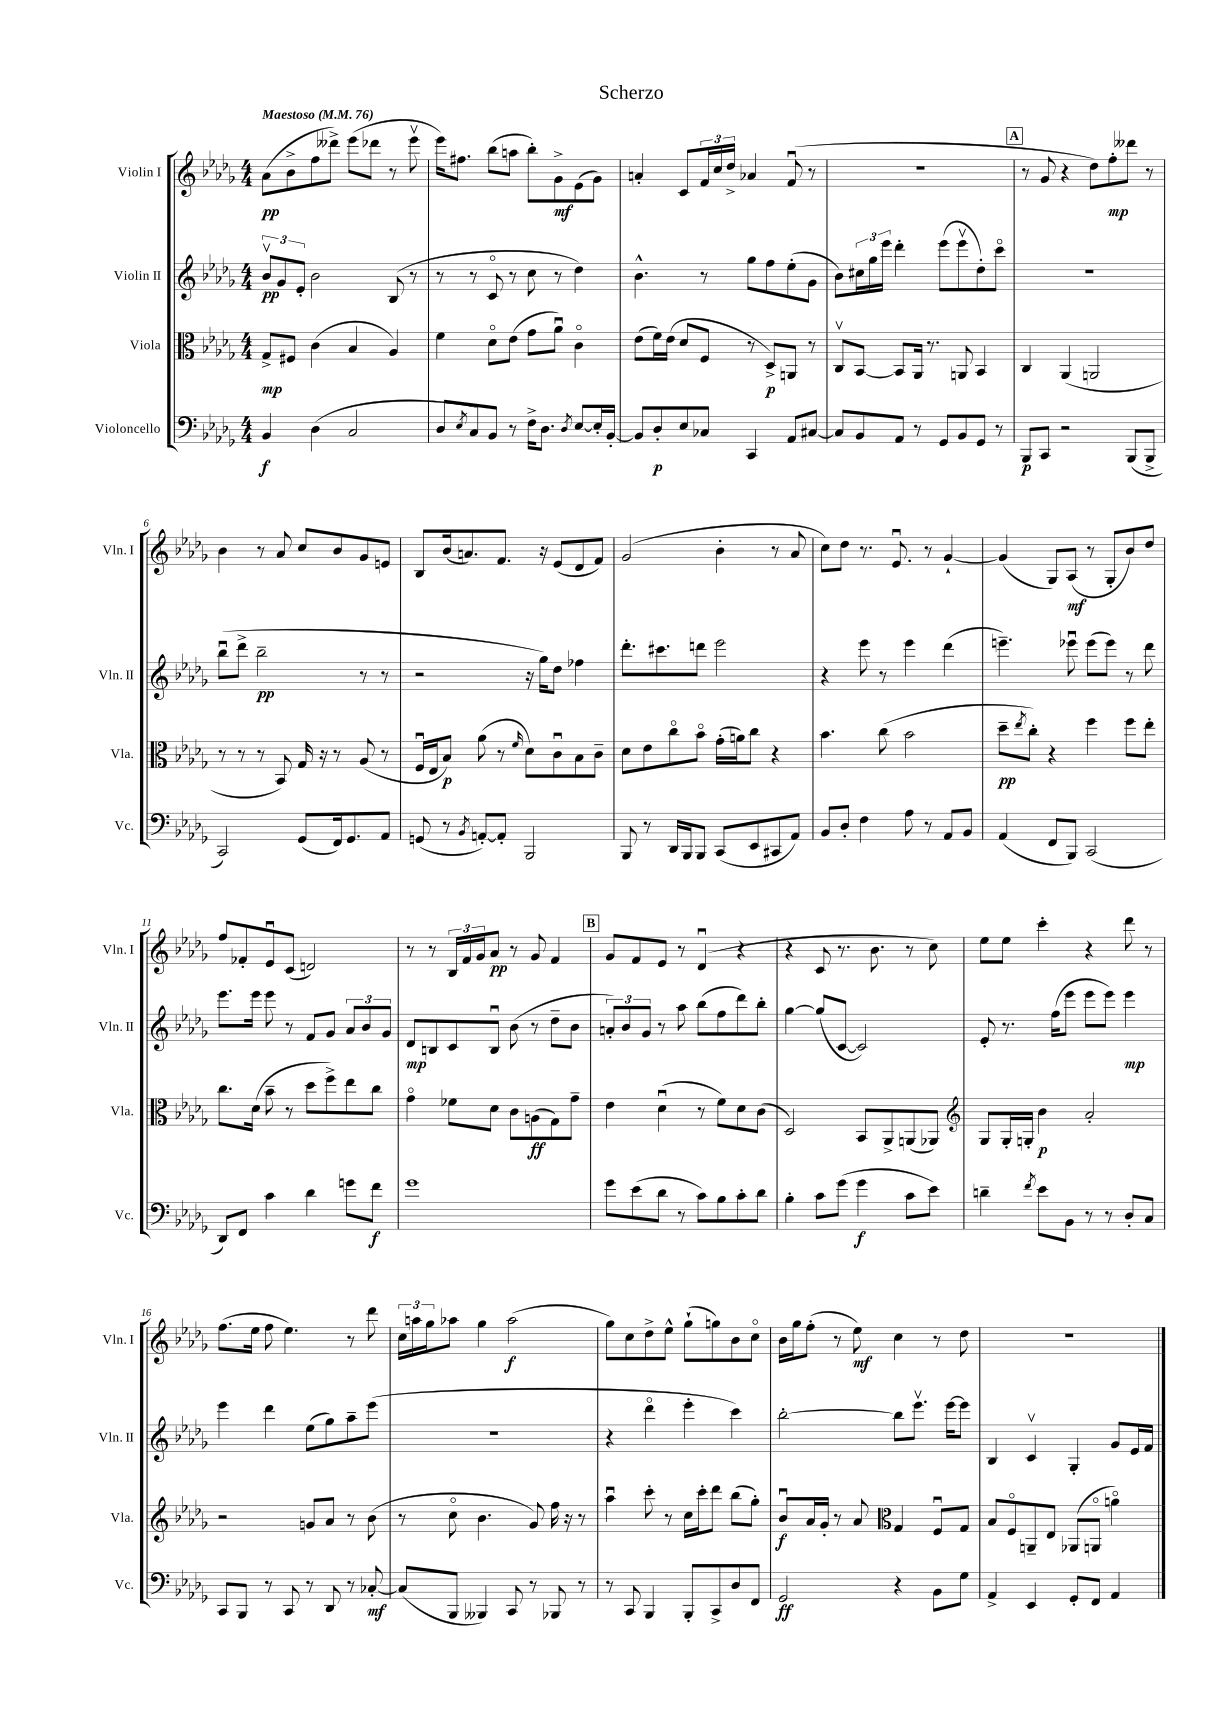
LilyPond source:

\header { title = "Scherzo" }
<<
\new StaffGroup <<
\new Staff = "s0" \with { instrumentName = "Violin I" shortInstrumentName = "Vln. I" } {
    \clef treble \key des \major \numericTimeSignature \time 4/4 \tempo "Maestoso" 4 = 76
    aes'8\pp( bes'8-> f''8 deses'''8->) ees'''8( des'''8 r8 ees'''8\upbow |
    ees'''16) fis''8. bes''8( a''8 bes''8-.) ges'8->\mf ees'8( ges'8) |
    a'4-. c'8 \tuplet 3/2 { f'16 c''16 des''16-> } aes'4 f'8\downbow( r8 |
    R1 |
    \mark \markup { \box "A" } r8 ges'8 r4 des''8) f''8-.\mp deses'''8 r8 |
    bes'4 r8 aes'8 c''8 bes'8 ges'8 e'8 |
    bes8 bes'16( a'8.) f'8. r16 ees'8( des'8 f'8) |
    ges'2( bes'4-. r8 aes'8 |
    c''8) des''8 r8. ees'8.\downbow r8 ges'4~-! |
    ges'4( ges8) aes8\mf( r8 ges8-. bes'8) des''8 |
    f''8 fes'8-. ees'8\downbow c'8( d'2) |
    r8 r8 \tuplet 3/2 { bes16 f'16 ges'16 } aes'8\pp r8 ges'8 f'4 |
    \mark \markup { \box "B" } ges'8 f'8 ees'8 r8 des'4\downbow( r4 |
    r4 c'8 r8. bes'8. r8 c''8) |
    ees''8 ees''8 c'''4-. r4 des'''8 r8 |
    f''8.( ees''16 f''8 ees''4.) r8 des'''8 |
    \tuplet 3/2 { c''16 a''16 ges''16 } aes''8 ges''4 aes''2\f( |
    ges''8) c''8 des''8-> ees''8-^ ges''8-!( g''8) bes'8 c''8\flageolet |
    bes'16 ges''16 f''8-.( r8 ees''8\mf) c''4 r8 des''8 |
    R1 \bar "|." |
}
\new Staff = "s1" \with { instrumentName = "Violin II" shortInstrumentName = "Vln. II" } {
    \clef treble \key des \major \numericTimeSignature \time 4/4
    \tuplet 3/2 { bes'8\upbow\pp ges'8 ees'8-. } bes'2 bes8( r8 |
    r8 r8 c'8\flageolet r8 c''8 r8 des''4) |
    bes'4.-^ r8 ges''8 f''8 ees''8-.( ges'8 |
    bes'8) \tuplet 3/2 { cis''16 ges''16 ees'''16 } des'''4-. ees'''8( ees'''8\upbow des''8-.) c'''8\flageolet |
    \mark \markup { \box "A" } R1 |
    bes''8\downbow( des'''8-> bes''2--\pp r8 r8 |
    r2 r16 ges''16) des''8 fes''4 |
    des'''8.-. cis'''8. d'''8 ees'''2 |
    r4 ees'''8 r8 ees'''4 des'''4( |
    e'''4.--) ees'''8\downbow ees'''8( ees'''8) r8 des'''8 |
    ees'''8. ees'''16 ees'''8 r8 f'8 ges'8 \tuplet 3/2 { aes'8 bes'8 ges'8 } |
    des'8\mp b8 c'8 b8\downbow bes'8( r8 des''8-- bes'8 |
    \mark \markup { \box "B" } \tuplet 3/2 { a'8-.) bes'8 ges'8 } r8 aes''8 bes''8( f''8 des'''8) bes''8-. |
    ges''4~ ges''8( c'8~ c'2) |
    ees'8-. r8. f''16( ees'''8 ees'''8 ees'''8) ees'''4\mp |
    ees'''4 des'''4 ees''8( ges''8) aes''8-- ees'''8( |
    R1 |
    r4 des'''4\flageolet ees'''4-. c'''4) |
    bes''2~-. bes''8 ees'''8.\upbow ees'''16~ ees'''8 |
    bes4 c'4\upbow ges4-. ges'8 ees'16 f'16 \bar "|." |
}
\new Staff = "s2" \with { instrumentName = "Viola" shortInstrumentName = "Vla." } {
    \clef alto \key des \major \numericTimeSignature \time 4/4
    ges8->\mp fis8 c'4( bes4 aes4) |
    f'4 des'8\flageolet ees'8( ges'8 aes'8\downbow) c'4\flageolet |
    ees'8( f'16) ees'16( des'8 f8 r8 des8->\p) a,8 r8 |
    c8\upbow bes,8~ bes,8 aes,16 r8. a,8 bes,4 |
    \mark \markup { \box "A" } c4 aes,4( a,2 |
    r8 r8 r8 bes,8) ges16 r16 r8 aes8( r8 |
    f16\downbow ees16 bes8\p) aes'8( r8 \grace { f'16 } des'8) c'8\downbow bes8 c'8-- |
    des'8 ees'8 c''8\flageolet bes'8\flageolet ges'16-.( a'16) c''8 r4 |
    bes'4. c''8( bes'2 |
    des''8--\pp \acciaccatura { ees''8 } c''8-.) r4 f''4 f''8 ees''8-. |
    c''8. des'16( bes'8-- r8 des''8 f''8->) ees''8 c''8 |
    ges'4\flageolet fes'8 des'8 c'8 a8\ff( ges8) ges'8-- |
    \mark \markup { \box "B" } ees'4 des'4\downbow( r8 f'8) des'8 c'8( |
    des2) bes,8 aes,8-> a,8( aes,8) |
    \clef treble ges8 ges16-. g16-. bes'4\p aes'2-. |
    r2 g'8 aes'8 r8 bes'8( |
    r8 c''8\flageolet bes'4. ges'8) f''16 r16 r8 |
    aes''4\downbow c'''8-. r8 c''16 c'''16-. des'''8 bes''8( ges''8-.) |
    bes'8\downbow\f aes'16 ges'16-. r8 aes'8 \clef alto ges4 f8\downbow ges8 |
    bes8 f8\flageolet a,8-- ees8 aes,8( a,8\flageolet a'4\flageolet) \bar "|." |
}
\new Staff = "s3" \with { instrumentName = "Violoncello" shortInstrumentName = "Vc." } {
    \clef bass \key des \major \numericTimeSignature \time 4/4
    bes,4\f des4( c2 |
    des8 \acciaccatura { ees8 } c8) bes,8 r8 f16-> des8. \acciaccatura { des8 } ees8~ ees16-. bes,16~-. |
    bes,8 des8-.\p ees8 ces8 c,4 aes,8 cis8~ |
    cis8 bes,8 aes,8 r8 ges,8 bes,8 ges,8 r8 |
    \mark \markup { \box "A" } bes,,8\p c,8 r2 bes,,8( bes,,8-> |
    c,2) ges,8( f,16) ges,8. aes,8 |
    g,8( r8 \acciaccatura { bes,8 } a,8~-.) a,8-. bes,,2 |
    bes,,8 r8 des,16 bes,,16 bes,,8 c,8( ees,8 cis,8 aes,8) |
    bes,8 des8-. f4 aes8 r8 aes,8 bes,8 |
    aes,4( f,8 bes,,8) c,2( |
    des,8) f,8 c'4 des'4 g'8 f'8\f |
    ges'1 |
    \mark \markup { \box "B" } ges'8 ees'8( des'8 r8 c'8) bes8 c'8-. des'8 |
    bes4-. c'8 ges'8( ges'4\f c'8 ees'8) |
    d'4-- \acciaccatura { f'8 } ees'8 bes,8 r8 r8 des8-. c8 |
    c,8 bes,,8 r8 c,8 r8 des,8 r8 ces8~-.\mf |
    ces8( bes,,8 beses,,4) c,8 r8 bes,,8 r8 |
    r8 c,8 bes,,4 bes,,8-. c,8-> des8 f,8 |
    ges,2\ff r4 bes,8 ges8 |
    aes,4-> ees,4 ges,8-. f,8 aes,4 \bar "|." |
}
>>
>>
